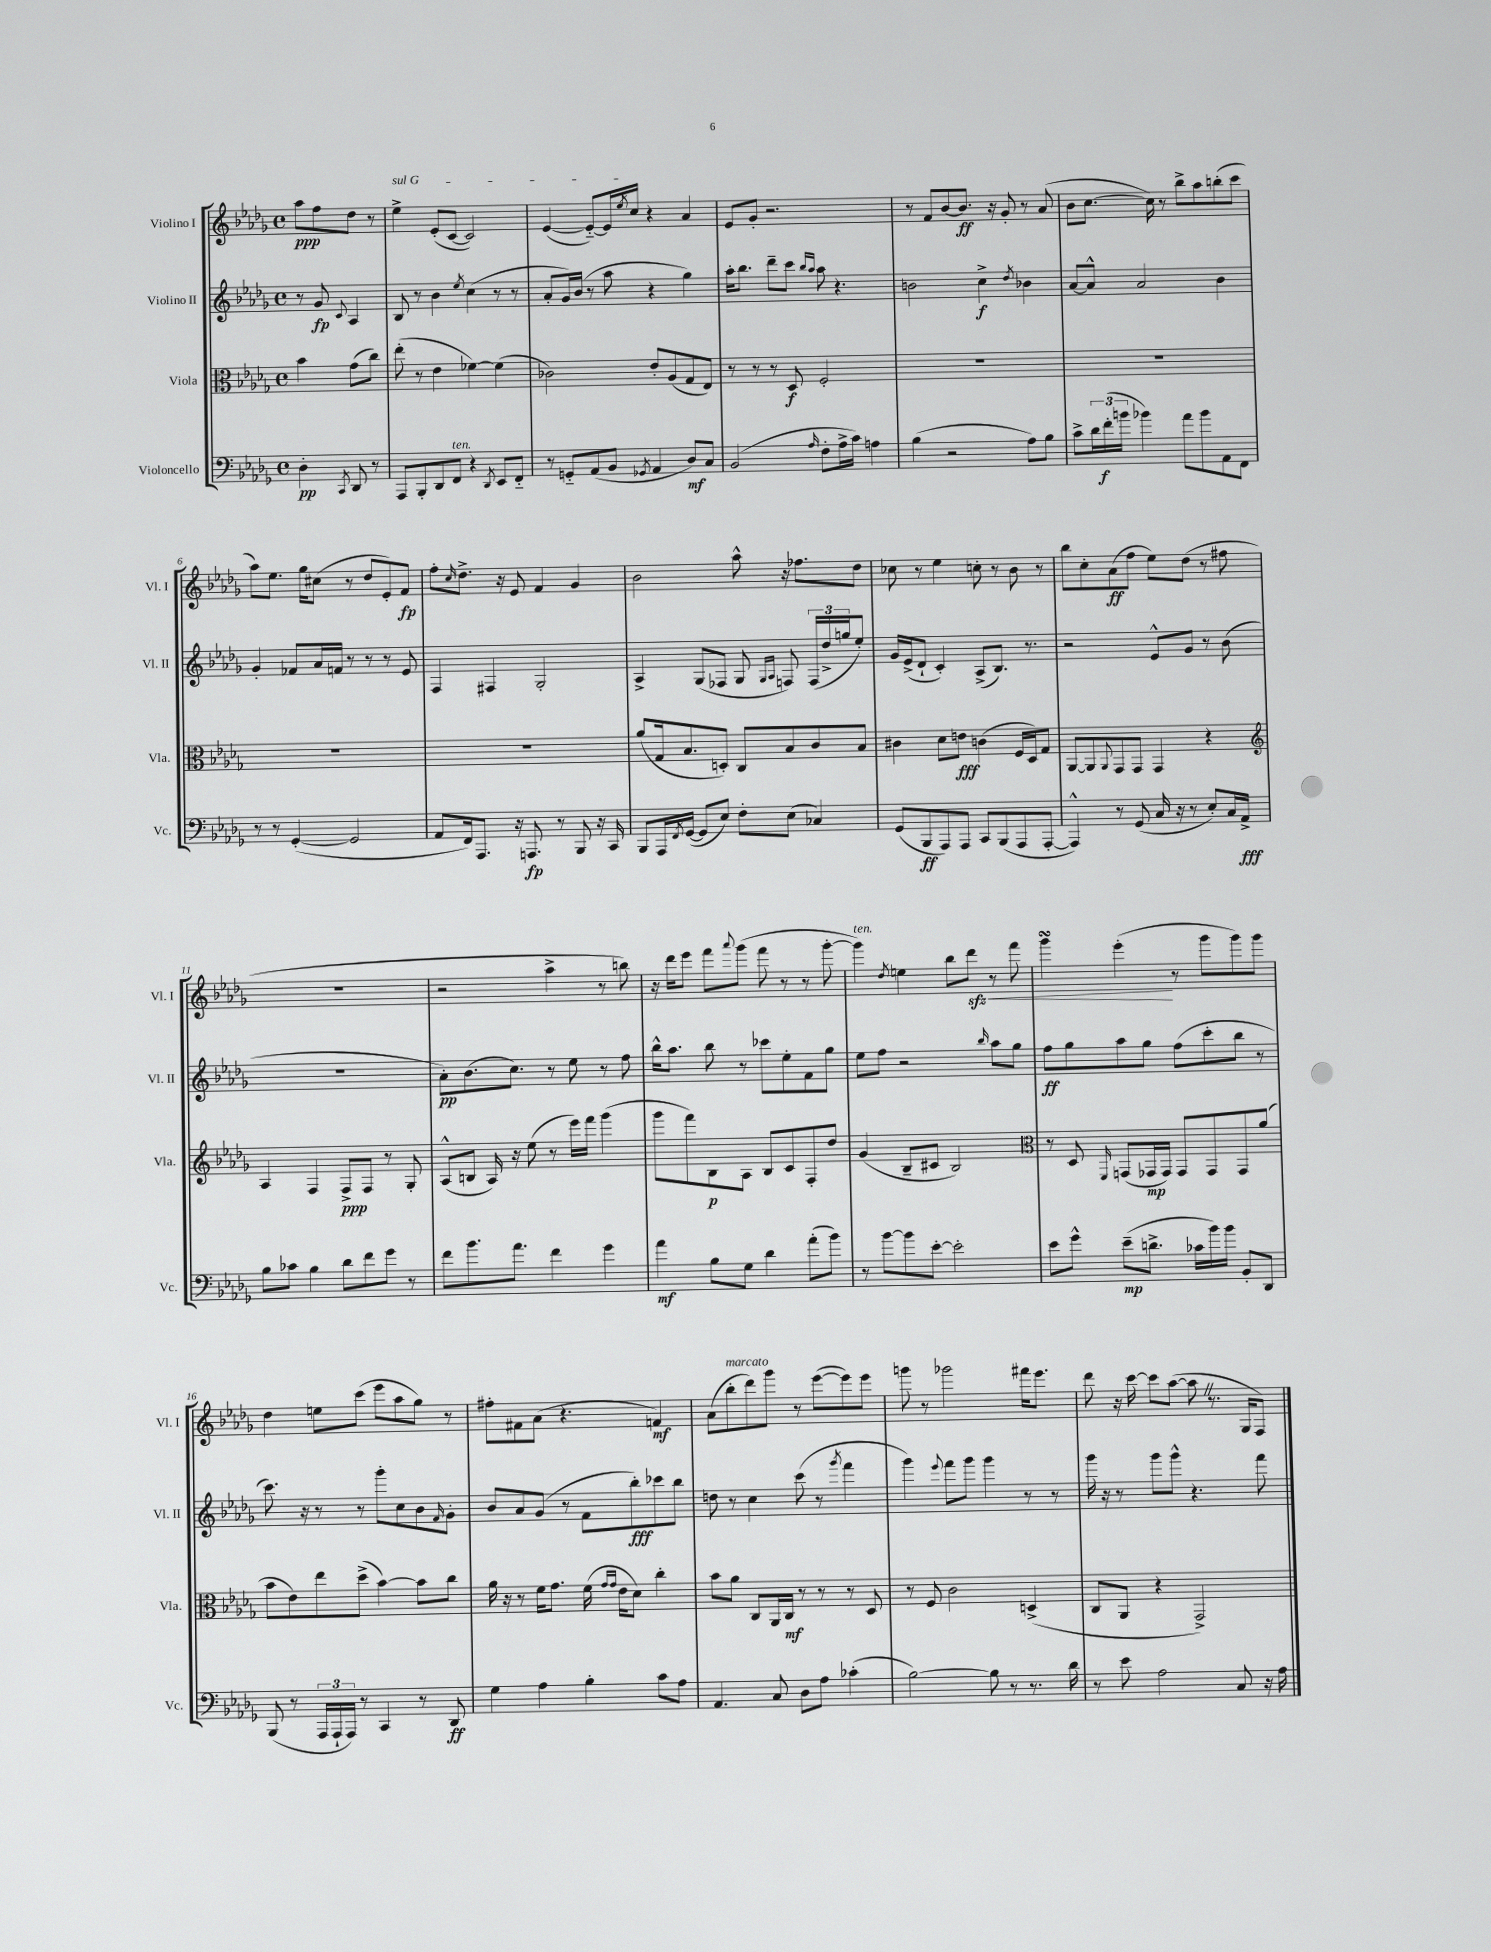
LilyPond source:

<<
\new StaffGroup <<
\new Staff = "s0" \with { instrumentName = "Violino I" shortInstrumentName = "Vl. I" } {
    \clef treble \key des \major \defaultTimeSignature \time 4/4 \partial 2
    aes''8\ppp f''8 des''8 r8 |
    \once \override TextSpanner.bound-details.left.text = \markup { \italic "sul G" } ees''4->\startTextSpan ees'8-.( c'8~ c'2) |
    ees'4~( ees'8~-_) ees'16 \acciaccatura { ees''8 } c''16\stopTextSpan r4 aes'4 |
    ees'8 ges'8-. r2. |
    r8 f'8 bes'8~ bes'8.\ff r16 ges'8-. r8 aes'8( |
    bes'8 c''8.~ c''16) r8 bes''8-> aes''8 b''8-.( c'''8 |
    aes''8) ees''8. ges''16 cis''8( r8 des''8 ees'8-.) f'8\fp |
    f''8-. \grace { c''16 } des''8.-> r16 ees'8 f'4 ges'4 |
    bes'2 aes''8-^ r16 fes''8. des''8 |
    ces''8 r8 ees''4 c''8-. r8 bes'8 r8 |
    bes''8 c''8-. aes'8\ff( f''8 ees''8) des''8( r8 fis''8 |
    R1 |
    r2 aes''4-> r8 b''8) |
    r16 des'''16 ees'''8 f'''8 \appoggiatura { aes'''8 } ges'''8( f'''8 r8 r8 ges'''8~-. |
    ges'''4^\markup { \italic "ten." }) \acciaccatura { des''8 } e''4 bes''8 des'''8\sfz\< r8 f'''8 |
    ges'''4\turn ees'''4-.\!( r8 ges'''8 ges'''8) ges'''8 |
    des''4 e''8 c'''8( ees'''8 aes''8 ges''8) r8 |
    fis''8-. fis'8 aes'8( r4. f'4\mf) |
    aes'8( bes''8-.^\markup { \italic "marcato" } des'''8) ges'''8 r8 ees'''8~( ees'''8) ees'''8 |
    g'''8 r8 ges'''2 fis'''16 ees'''8. |
    des'''8 r16 c'''16~ c'''8 aes''8~( aes''8 \once \override BreathingSign.text = \markup { \musicglyph "scripts.caesura.straight" } \breathe r8. ges16 f8) \bar "|." |
}
\new Staff = "s1" \with { instrumentName = "Violino II" shortInstrumentName = "Vl. II" } {
    \clef treble \key des \major \defaultTimeSignature \time 4/4 \partial 2
    r8 ges'8\fp \appoggiatura { c'8 } aes4 |
    bes8 r8 bes'4 \acciaccatura { ees''8 } c''4( r8 r8 |
    aes'8-. ges'16) bes'16( r8 aes''8 r4 ges''4) |
    aes''16-. bes''8. des'''8-- c'''8 \grace { bes''16 aes''16 } aes''8 r4. |
    b'2 c''4->\f \acciaccatura { des''8 } bes'4 |
    aes'8~ aes'8-^ aes'2 bes'4 |
    ges'4-. fes'8 aes'16 f'16 r8 r8 r8 ees'8 |
    f4 fis4 ges2-. |
    aes4-> ges8( fes8 ges8 \grace { ges16 aes16 } f8) \tuplet 3/2 { f16( des''16-> g''16 } ees''8-.) |
    ges'16 ees'16->( des'8-! c'4-.) aes8->( bes8.) r8. |
    r2 ees'8-^ ges'8 r8 bes'8( |
    R1 |
    aes'8-.\pp) bes'8.( c''8.) r8 ees''8 r8 f''8 |
    bes''16-^ aes''8. bes''8 r8 ces'''8 ees''8-. f'8 ges''8 |
    ees''8 f''8 r2 \grace { bes''16 } aes''8 ges''8 |
    f''8\ff ges''8 aes''8 ges''8 f''8( c'''8-. bes''8 r8 |
    c'''8.) r16 r8 r8 ges'''8-. c''8 bes'8 \grace { f'16 } ges'8-. |
    bes'8 aes'8 ges'8( r8 f'8 bes''8-.\fff) ces'''8 bes''8 |
    d''8 r8 c''4 c'''8( r8 \acciaccatura { ges'''8 } f'''4 |
    ges'''4) \appoggiatura { ees'''8 } f'''8 ges'''8 ges'''4 r8 r8 |
    ges'''16 r16 r8 ges'''8 ges'''8-^ r4. f'''8 \bar "|." |
}
\new Staff = "s2" \with { instrumentName = "Viola" shortInstrumentName = "Vla." } {
    \clef alto \key des \major \defaultTimeSignature \time 4/4 \partial 2
    bes'4 ges'8( c''8) |
    ees''8-.( r8 ees'4 fes'4~) fes'4( |
    ces'2) ees'8-. aes8( ges8 ees8) |
    r8 r8 r8 des8\f f2-. |
    R1 |
    R1 |
    R1 |
    R1 |
    aes'8( ges16 bes8. d8-.) c8 bes8 c'8 bes8 |
    cis'4 des'8 e'8\fff c'4( f16 des16) ges8 |
    aes,8~ aes,8 \appoggiatura { aes,8 } ges,8 ges,8 ges,4 r4 |
    \clef treble aes4 f4 f8->\ppp f8 r8 ges8-. |
    aes8-^( b8 aes16) r16 ees''8( r8 ees'''16) f'''16 ges'''4( |
    ges'''8 f'''8) bes8\p aes8 bes8 c'8 f8-. des''8 |
    ges'4( bes8-- cis'8 bes2) |
    \clef alto r8 des8 \grace { f,16 } g,8( ges,16\mp ges,16) ges,8 ges,8 ges,8 aes'8( |
    bes'8 ees'8) ees''8 des''8->( bes'4~) bes'8 c''8 |
    aes'16 r16 r8 f'16 ges'8. f'16( \grace { ges'16 ges'16 } ees'16 des'8) c''4-. |
    bes'8 aes'8 c8 aes,16 c16\mf r8 r8 r8 des8 |
    r8 f8 c'2 d4->( |
    c8 aes,8 r4 ges,2->) \bar "|." |
}
\new Staff = "s3" \with { instrumentName = "Violoncello" shortInstrumentName = "Vc." } {
    \clef bass \key des \major \defaultTimeSignature \time 4/4 \partial 2
    des4-.\pp \acciaccatura { c,8 } des,8 r8 |
    aes,,8 bes,,8-. des,8 f,8^\markup { \italic "ten." } r4 \acciaccatura { des,8 } ees,8 f,8-_ |
    r8 g,8-_ aes,8( bes,8 \acciaccatura { ges,8 } aes,4 des8\mf) c8 |
    bes,2( \grace { aes16 } f8-. aes16-> c'16) a4 |
    bes4( r2 aes8) bes8 |
    c'8-> \tuplet 3/2 { des'16 f'16-.\f( b'16 } bes'4) aes'8 bes'8 aes,8 f,8 |
    r8 r8 ges,4~-.( ges,2 |
    aes,8 f,16) aes,,8. r16 a,,8.\fp r8 bes,,8 r16 c,16 |
    bes,,8 aes,,16 \acciaccatura { f,8 } ges,16~( ges,8 ees8) f8-. ees8( ces4) |
    ges,8( bes,,8\ff aes,,8) aes,,8 c,8 bes,,8( aes,,8 aes,,8~-. |
    aes,,4-^) r8 ges,8( c16 r16 r8 ees8-.) c16 aes,16->\fff |
    bes8 ces'8 bes4 des'8 f'8 ges'8 r8 |
    f'8 bes'8. aes'8. f'4 ges'4 |
    aes'4\mf bes8 ges8 des'4 aes'8-.( bes'8) |
    r8 bes'8~ bes'8 ees'8~-. ees'2-. |
    ees'8 ges'8-^ ees'8--\mp( d'8.-> ces'16 bes'16) bes'16 bes,8-. des,8 |
    bes,,8( r8 \tuplet 3/2 { aes,,16 aes,,16-! aes,,16) } r8 c,4 r8 des,8\ff |
    ges4 aes4 bes4-. c'8 aes8 |
    aes,4. c8 des8 aes8 ces'4-.( |
    bes2~) bes8 r8 r8. des'16 |
    r8 ees'8 aes2 c8 r16 aes16 \bar "|." |
}
>>
>>
